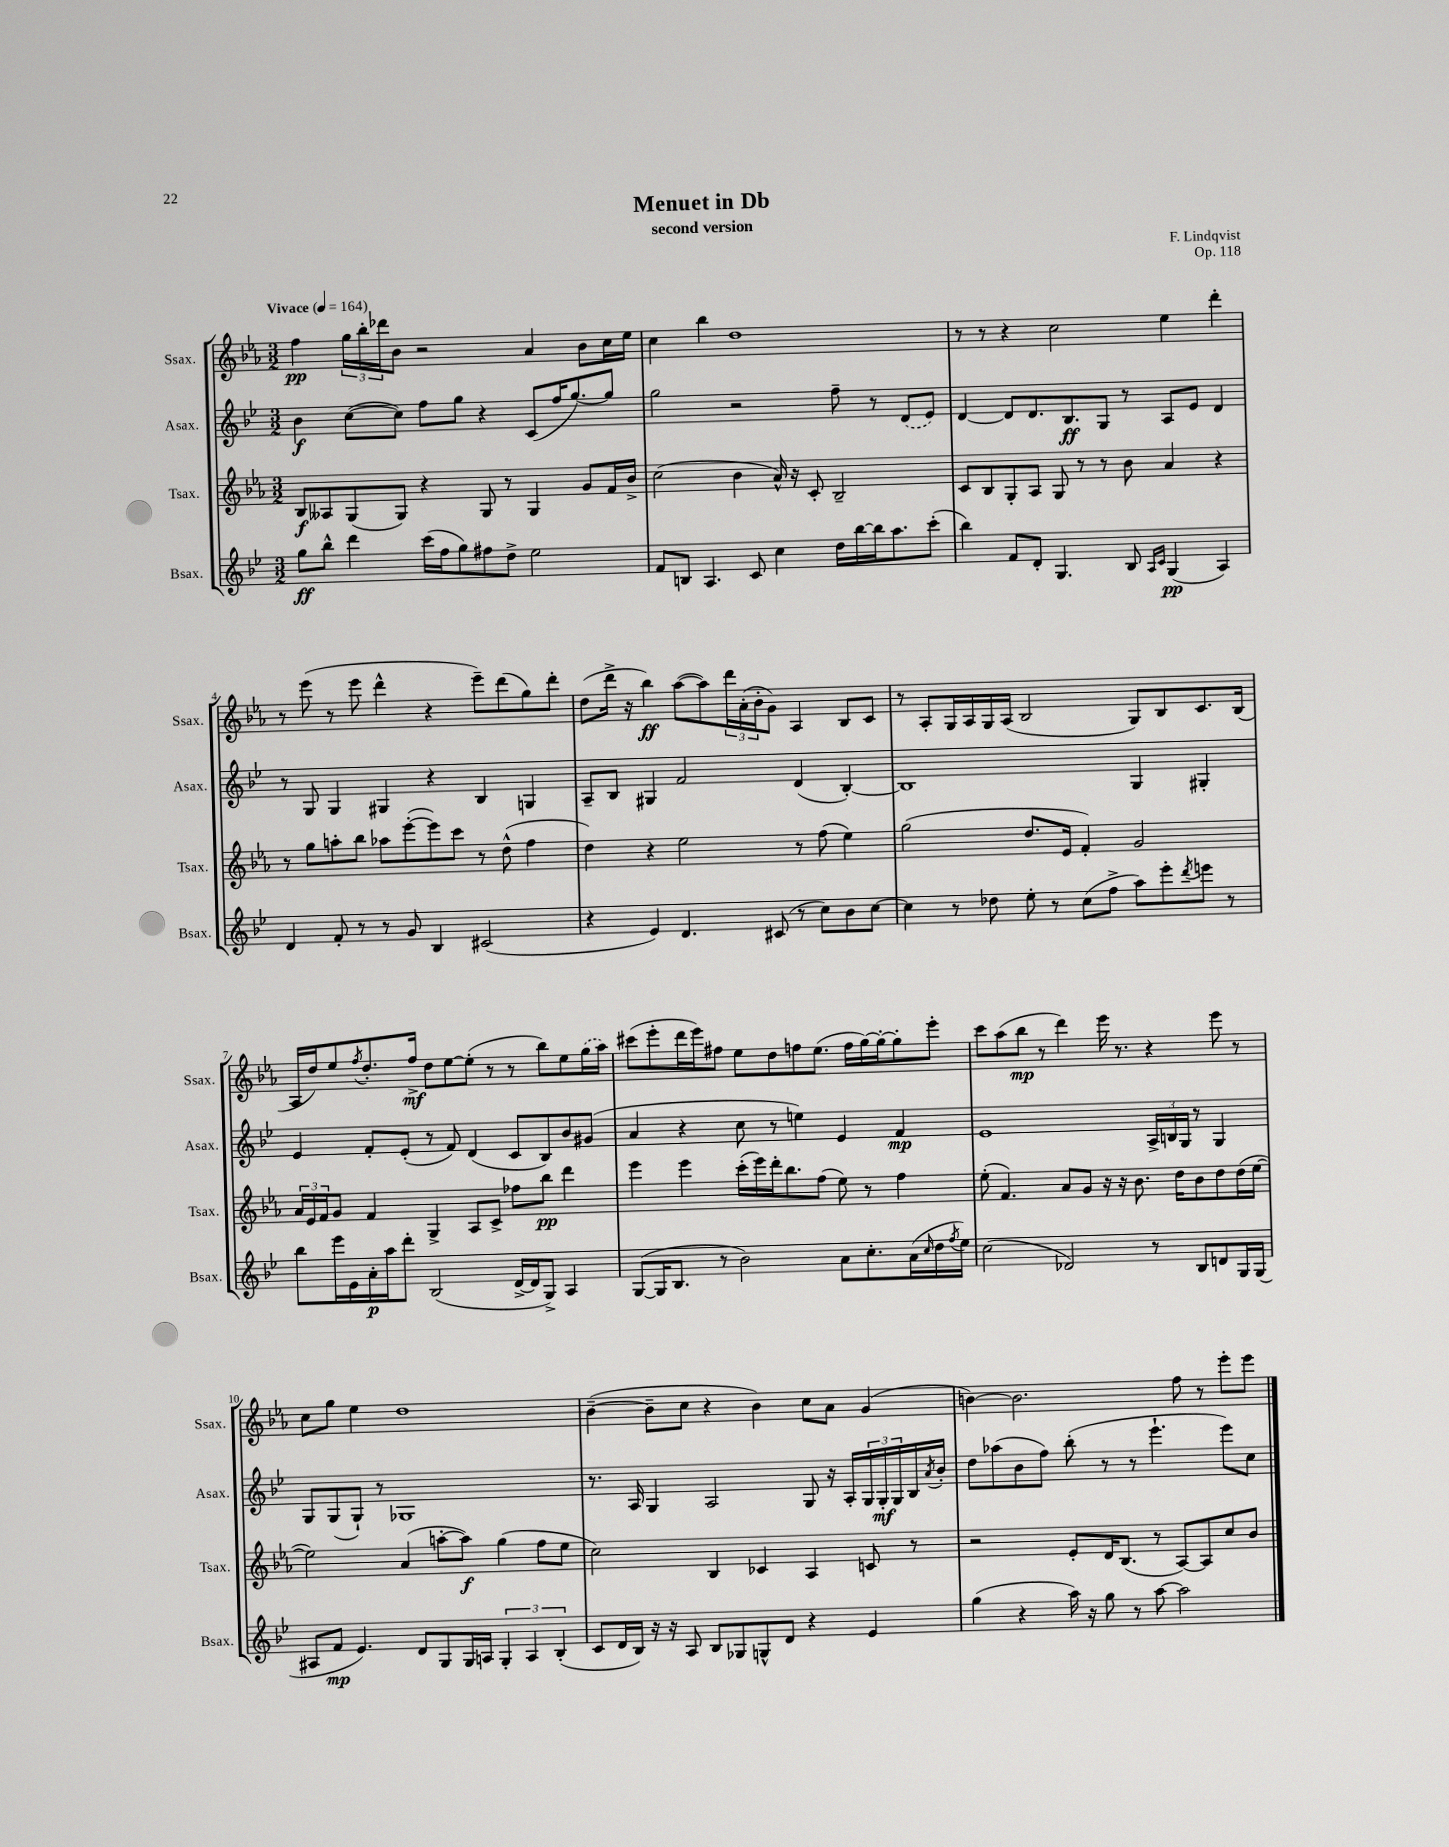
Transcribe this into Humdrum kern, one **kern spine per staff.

**kern	**dynam	**kern	**dynam	**kern	**dynam	**kern	**dynam
*part4	*part4	*part3	*part3	*part2	*part2	*part1	*part1
*staff4	*staff4	*staff3	*staff3	*staff2	*staff2	*staff1	*staff1
*I"Bsax.	*	*I"Tsax.	*	*I"Asax.	*	*I"Ssax.	*
*I'Bsax.	*	*I'Tsax.	*	*I'Asax.	*	*I'Ssax.	*
*clefG2	*	*clefG2	*	*clefG2	*	*clefG2	*
*k[b-e-]	*	*k[b-e-a-]	*	*k[b-e-]	*	*k[b-e-a-]	*
*M3/2	*	*M3/2	*	*M3/2	*	*M3/2	*
*MM164	*	*MM164	*	*MM164	*	*MM164	*
=1	=1	=1	=1	=1	=1	=1	=1
!	!	!	!	!	!	!LO:TX:a:B:t=Vivace	!
8gg\L	ff	8B-/L	f	4b-\	f	4ff\	pp
8bb-^^\J	.	8A--X/	.	.	.	.	.
4ddd\	.	(8G/	.	([8cc\L	.	24gg\LL	.
.	.	.	.	.	.	24bb-'\	.
.	.	.	.	.	.	24ddd-X\J	.
.	.	8G/J)	.	8cc\J])	.	8b-\J	.
(16ccc\LL	.	4r	.	8ff\L	.	2r	.
16ff\J	.	.	.	.	.	.	.
8gg\)	.	.	.	8gg\J	.	.	.
8ff#X\	.	8G/	.	4r	.	.	.
8dd^\J	.	8r	.	.	.	.	.
2ee-\	.	4G/	.	(8c/L	.	4a-/	.
.	.	.	.	16ff/K	.	.	.
.	.	.	.	[8.gg/)	.	.	.
.	.	8g/L	.	.	.	8b-\L	.
.	.	16f/L	.	8gg/J]	.	16cc\L	.
.	.	16b-^/JJ	.	.	.	16ee-\JJ	.
=2	=2	=2	=2	=2	=2	=2	=2
8f/L	.	(2cc\	.	2gg\	.	4cc\	.
8Bn/J	.	.	.	.	.	.	.
4.A/	.	.	.	.	.	4bb-\	.
.	.	4b-\	.	2r	.	1dd	.
8c/	.	.	.	.	.	.	.
4cc\	.	16a-^^/)	.	.	.	.	.
.	.	16r	.	.	.	.	.
.	.	8c'/	.	.	.	.	.
16dd\LL	.	2B-~/	.	8ff~\	.	.	.
[16bb-\	.	.	.	.	.	.	.
16bb-\J]	.	.	.	8r	.	.	.
8.aa\	.	.	.	.	.	.	.
.	.	.	.	(8d/L	.	.	.
(8ccc'\J	.	.	.	8e-/J)	.	.	.
=3	=3	=3	=3	=3	=3	=3	=3
4bb-\)	.	8c/L	.	[4d/	.	8r	.
.	.	8B-/	.	.	.	8r	.
8f/L	.	8G'/	.	8d/L]	.	4r	.
8d'/J	.	8A-/J	.	8.d/	.	.	.
4.G/	.	8G/	.	.	.	2cc\	.
.	.	.	.	8.B-/	ff	.	.
.	.	8r	.	.	.	.	.
.	.	8r	.	8G/J	.	.	.
8B-/	.	8b-\	.	8r	.	.	.
16qqA/LL	.	.	.	.	.	.	.
16qqc/JJ	.	.	.	.	.	.	.
(4G/	pp	4a-/	.	8A/L	.	4ee-\	.
.	.	.	.	8e-/J	.	.	.
4A/)	.	4r	.	4d/	.	4ddd'\	.
!!LO:LB:g=z
=4	=4	=4	=4	=4	=4	=4	=4
4d/	.	8r	.	8r	.	8r	.
.	.	8gg\L	.	8G/	.	(8eee-\	.
8f'/	.	8aan'\	.	4G/	.	8r	.
8r	.	8bb-\J	.	.	.	8eee-\	.
8r	.	8aa-X\L	.	4G#X/	.	4ddd^^\	.
8g/	.	([8eee-'\	.	.	.	.	.
4B-/	.	8eee-\])	.	4r	.	4r	.
.	.	8ccc\J	.	.	.	.	.
(2c#X/	.	8r	.	4B-/	.	8eee-~\L)	.
.	.	(8dd^^\	.	.	.	(8ddd\	.
.	.	4ff\	.	4Gn/	.	8gg\)	.
.	.	.	.	.	.	8ddd'\J	.
=5	=5	=5	=5	=5	=5	=5	=5
4r	.	4dd\)	.	8A~/L	.	(8dd\L	.
.	.	.	.	8B-/J	.	16ddd^\Jk	.
.	.	.	.	.	.	16r	.
4e-/)	.	4r	.	4G#X/	.	4bb-\)	ff
4.d/	.	2ee-\	.	2f/	.	([8aa-\L	.
.	.	.	.	.	.	8aa-\])	.
.	.	.	.	.	.	24ddd\L	.
.	.	.	.	.	.	(24a-'\	.
.	.	.	.	.	.	24b-'\J	.
(8c#X/	.	.	.	.	.	8g\J)	.
8r	.	8r	.	(4d/	.	4A-/	.
8cc\L)	.	(8ff\	.	.	.	.	.
8b-\	.	4ee-\)	.	[4B-'/)	.	8B-/L	.
[8cc\J	.	.	.	.	.	8c/J	.
=6	=6	=6	=6	=6	=6	=6	=6
4cc\]	.	(2gg\	.	1B-]	.	8r	.
.	.	.	.	.	.	8A-'/L	.
8r	.	.	.	.	.	16G/L	.
.	.	.	.	.	.	16A-/	.
8dd-X\	.	.	.	.	.	16G/	.
.	.	.	.	.	.	(16A-/JJ	.
8ee-'\	.	8.dd/L	.	.	.	2B-/	.
8r	.	.	.	.	.	.	.
.	.	16e-/Jk	.	.	.	.	.
(8cc\L	.	4f'/)	.	.	.	.	.
8ff^\J	.	.	.	.	.	.	.
8aa\L)	.	2g/	.	4G/	.	8G/L)	.
8eee-'\	.	.	.	.	.	8B-/	.
8qddd/	.	.	.	.	.	.	.
8eeen\J	.	.	.	4G#X'/	.	8.c/	.
8r	.	.	.	.	.	.	.
.	.	.	.	.	.	(16B-/Jk	.
!!LO:LB:g=z
=7	=7	=7	=7	=7	=7	=7	=7
8bb-\L	.	24a-/LL	.	4e-/	.	16A-/LL	.
.	.	24e-/	.	.	.	.	.
.	.	.	.	.	.	16dd/J)	.
.	.	24f/J	.	.	.	.	.
16eee-\L	.	8g/J	.	.	.	8ee-/	.
16e-\	.	.	.	.	.	.	.
.	.	.	.	.	.	8qff/	.
16a'\	p	4f/	.	8f'/L	.	8.dd'/	.
16aa\J	.	.	.	.	.	.	.
8ddd'\J	.	.	.	(8e-'/J	.	.	.
.	.	.	.	.	.	16ff^/Jk	mf
(2B-/	.	4G^/	.	8r	.	8dd\L	.
.	.	.	.	8f/)	.	[8ee-\	.
.	.	8A-/L	.	(4d/	.	(8ee-'\J]	.
.	.	8c^/J	.	.	.	8r	.
[16d^/LL	.	8ff-X\L	.	8c/L	.	8r	.
16d/J]	.	.	.	.	.	.	.
8G^/J)	.	8bb-\J	pp	8B-/)	.	8bb-\L)	.
4A/	.	4ddd\	.	8b-/	.	8ee-\	.
.	.	.	.	(8g#X/J	.	(16gg\L	.
.	.	.	.	.	.	16aa-\JJ)	.
=8	=8	=8	=8	=8	=8	=8	=8
([8G/L	.	4eee-\	.	4a/	.	(8ccc#X\L	.
16G/K]	.	.	.	.	.	8eee-'\	.
8.B-/J	.	.	.	.	.	.	.
.	.	4eee-\	.	4r	.	16ddd\L	.
.	.	.	.	.	.	16eee-\J)	.
8r	.	.	.	.	.	8ff#X\J	.
2b-\)	.	(16ccc'\LL	.	8cc\	.	8ee-\L	.
.	.	16eee-\)	.	.	.	.	.
.	.	16ddd'\J	.	8r	.	8dd\	.
.	.	8.bb-\	.	.	.	.	.
.	.	.	.	4een\)	.	8ffn\	.
.	.	(8ff\J	.	.	.	(8.ee-\J	.
8a\L	.	8ee-\)	.	4e-/	.	.	.
.	.	.	.	.	.	16ff\LL	.
8.cc'\	.	8r	.	.	.	[16gg\)	.
.	.	.	.	.	.	16gg'\J_	.
.	.	4ff\	.	4f/	mp	8gg'\]	.
(16a\L	.	.	.	.	.	.	.
16qqcc/	.	.	.	.	.	.	.
16dd\	.	.	.	.	.	8eee-'\J	.
8qff/	.	.	.	.	.	.	.
16ee-\JJ)	.	.	.	.	.	.	.
=9	=9	=9	=9	=9	=9	=9	=9
(2cc\	.	(8ee-'\	.	1e-	.	8ccc\L	.
.	.	4.f/)	.	.	.	(8aa-\	.
.	.	.	.	.	.	8bb-\J	mp
.	.	.	.	.	.	8r	.
2d-X/)	.	8a-/L	.	.	.	4ddd\)	.
.	.	8g/J	.	.	.	.	.
.	.	16r	.	.	.	16eee-\	.
.	.	16r	.	.	.	8.r	.
.	.	8.b-\	.	.	.	.	.
8r	.	.	.	24A^/LL	.	4r	.
.	.	.	.	24Bn/	.	.	.
.	.	16dd\KL	.	.	.	.	.
.	.	.	.	24G/JJ	.	.	.
8B-/L	.	8b-\	.	8r	.	.	.
8dn/	.	8dd\	.	4G/	.	8eee-\	.
16G/L	.	(16dd\L	.	.	.	8r	.
(16G/JJ	.	[16ee-\JJ	.	.	.	.	.
!!LO:LB:g=z
=10	=10	=10	=10	=10	=10	=10	=10
8A#X/L	.	2ee-\])	.	8G/L	.	8cc\L	.
8f/J	mp	.	.	(8G/	.	8gg\J	.
4.e-/)	.	.	.	8G`/J)	.	4ee-\	.
.	.	.	.	8r	.	.	.
.	.	(4a-/	.	1G-X	.	1dd	.
8d/L	.	.	.	.	.	.	.
8G/	.	[8aan'\L	.	.	.	.	.
16G/L	.	8aa\J])	f	.	.	.	.
16An/JJ	.	.	.	.	.	.	.
6G'/	.	(4gg\	.	.	.	.	.
6A/	.	.	.	.	.	.	.
.	.	8ff\L	.	.	.	.	.
(6B-'/	.	.	.	.	.	.	.
.	.	8ee-\J	.	.	.	.	.
=11	=11	=11	=11	=11	=11	=11	=11
8c/L	.	2cc\)	.	8.r	.	([4b-~\	.
16d/L	.	.	.	.	.	.	.
16B-/JJ)	.	.	.	16A/	.	.	.
16r	.	.	.	4G/	.	8b-~\L]	.
16r	.	.	.	.	.	.	.
8A/	.	.	.	.	.	8cc\J	.
8B-/L	.	4B-/	.	2A/	.	4r	.
8G-X/	.	.	.	.	.	.	.
8Gn^^/	.	4c-X/	.	.	.	4b-\)	.
8d/J	.	.	.	.	.	.	.
4r	.	4A-/	.	8G/	.	8cc\L	.
.	.	.	.	16r	.	8a-\J	.
.	.	.	.	16A'/LL	.	.	.
4e-/	.	8cn/	.	24G/	.	(4g/	.
.	.	.	.	24G'/	mf	.	.
.	.	.	.	24G/	.	.	.
.	.	8r	.	16B-/	.	.	.
.	.	.	.	8qa/	.	.	.
.	.	.	.	16b-'/JJ	.	.	.
=12	=12	=12	=12	=12	=12	=12	=12
(4gg\	.	2r	.	8dd\L	.	[4bn\)	.
.	.	.	.	(8aa-X\	.	.	.
4r	.	.	.	8b-\	.	2.b\]	.
.	.	.	.	8ff\J)	.	.	.
16aa\)	.	8e-'/L	.	(8bb-'\	.	.	.
16r	.	.	.	.	.	.	.
8gg\	.	16d/K	.	8r	.	.	.
.	.	(8.B-/J	.	.	.	.	.
8r	.	.	.	8r	.	.	.
[8aa\	.	8r	.	4.eee-`\	.	.	.
2aa\]	.	[8A-/L)	.	.	.	8ff\	.
.	.	8A-/]	.	.	.	8r	.
.	.	8cc/	.	8eee-\L)	.	8eee-'\L	.
.	.	8b-/J	.	8cc\J	.	8eee-\J	.
==	==	==	==	==	==	==	==
*-	*-	*-	*-	*-	*-	*-	*-
